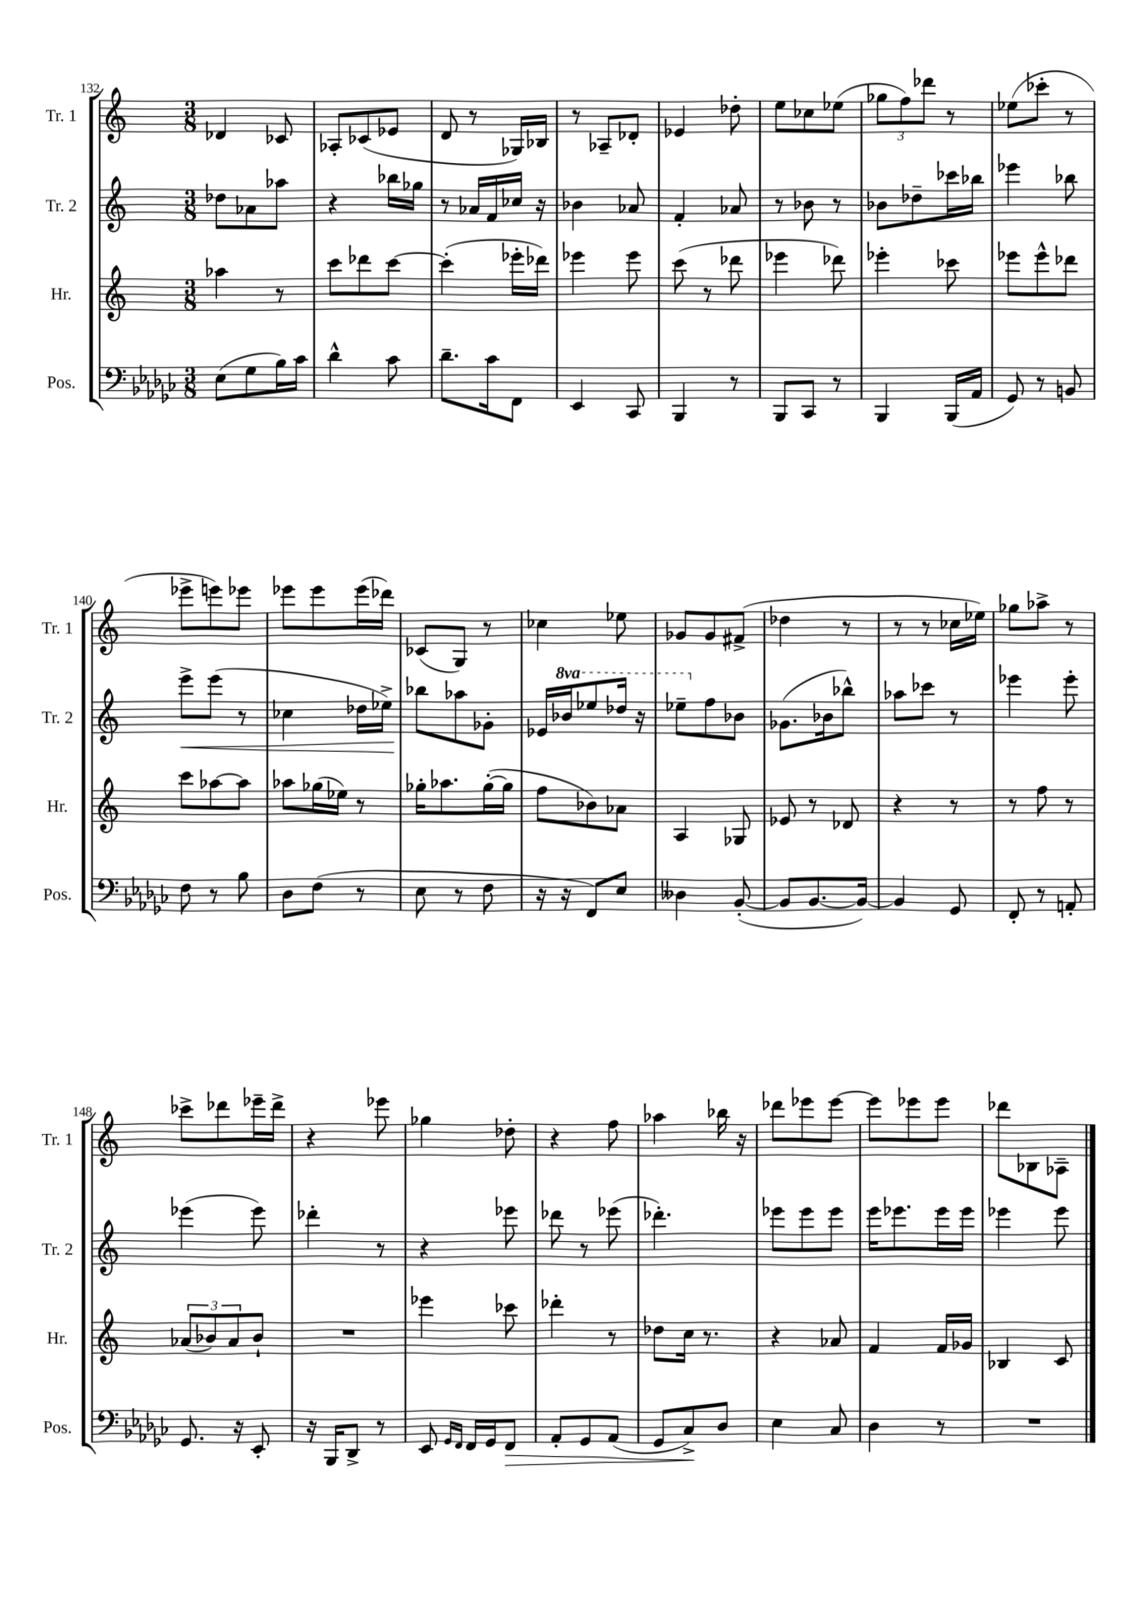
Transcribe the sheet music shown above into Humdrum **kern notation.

**kern	**kern	**kern	**kern
*staff4	*staff3	*staff2	*staff1
*clefF4	*clefG2	*clefG2	*clefG2
*k[b-e-a-d-g-c-]	*k[]	*k[]	*k[]
*M3/8	*M3/8	*M3/8	*M3/8
(8E-	4aa-	8dd-	4d-
8G-	.	8a-	.
16B-)	8r	8aa-	8c-
16c-	.	.	.
=	=	=	=
4d-^^	8ccc	4r	8A-'
.	8ddd-	.	(8c-
8c-	[8ccc	16bb-	8e-
.	.	16gg-	.
=	=	=	=
8.d-~	(4ccc']	8r	8d
.	.	16a-	8r
16c-	.	16f	.
8FF	16eee-'	16cc-	16G-)
.	16ddd-)	16r	16B-
=	=	=	=
4EE-	4eee-	4b-	8r
.	.	.	8A-~
8CC-	8eee-	8a-	8d-'
=	=	=	=
4BBB-	(8ccc	4f'	4e-
.	8r	.	.
8r	8ddd-	8a-	8dd-'
=	=	=	=
8BBB-	4eee-	8r	8ee
8CC-	.	8b-	8cc-
8r	8ddd-)	8r	(8ee-
=	=	=	=
4BBB-	4eee-'	8b-	12gg-
.	.	.	12ff)
.	.	8dd-~	.
.	.	.	12ddd-
(16BBB-	8ccc-	16ccc-	8r
16AA-	.	16bb-	.
=	=	=	=
8GG-)	8eee-	4eee-	(8ee-
8r	8eee-^^	.	8ccc-'
8BB	8ddd-	8bb-	8r
=	=	=	=
8F	8ccc	8eee^	8eee-^
8r	[8aa-	(8eee	8eee)
8B-	8aa-]	8r	8eee-
=	=	=	=
8D-	8aa-	4cc-	8eee-
(8F	(16gg-	.	8eee-
.	16ee-)	.	.
8r	8r	16dd-	(16eee-
.	.	16ee-^)	16ddd-)
=	=	=	=
8E-	16gg-'	8bb-	(8c-
.	8.aa-	.	.
8r	.	8aa-	8G)
8F	([16gg-'	8g-'	8r
.	16gg-]	.	.
=	=	=	=
16r	8ff	16e-	4cc-
16r	.	16bb-	.
8FF)	8b-)	8eee-	.
8E-	8a-	16ddd-	8ee-
.	.	16r	.
=	=	=	=
4D--	4A	8eee-~	8g-
.	.	8ff	8g-
([8BB-'	8G-	8b-	(8f#^
=	=	=	=
8BB-]	8e-	(8.g-	4dd-
[8.BB-	8r	.	.
.	.	16b-	.
.	8d-	8bb-^^)	8r
16BB-_)	.	.	.
=	=	=	=
4BB-]	4r	8aa-	8r
.	.	8ccc-	8r
8GG-	8r	8r	16cc-
.	.	.	16ee-)
=	=	=	=
8FF'	8r	4eee-	8gg-
8r	8ff	.	8aa-^
8AA'	8r	8eee-'	8r
=	=	=	=
8.GG-	(12a-	(4eee-	8ccc-^
.	12b-)	.	.
.	.	.	8ddd-
.	12a-	.	.
16r	.	.	.
8EE-'	8b-`	8eee-)	16eee-~
.	.	.	16ddd-^
=	=	=	=
16r	4.r	4ddd-'	4r
16BBB-	.	.	.
8DD-^	.	.	.
8r	.	8r	8eee-
=	=	=	=
8EE-	4eee-	4r	4gg-
16qqGG-	.	.	.
16qqFF	.	.	.
16FF	.	.	.
16GG-	.	.	.
8FF	8ccc-	8eee-	8dd-'
=	=	=	=
8AA-'	4ddd-'	8ddd-	4r
8GG-	.	8r	.
(8AA-	8r	(8eee-	8ff
=	=	=	=
8GG-	8dd-	4.ddd-')	4aa-
8C-^)	16cc	.	.
.	8.r	.	.
8D-	.	.	16bb-
.	.	.	16r
=	=	=	=
4E-	4r	8eee-	8ddd-
.	.	8eee-	8eee-
8C-	8a-	8eee-	[8eee-
=	=	=	=
4D-	4f	16eee	8eee-]
.	.	8.eee-	.
.	.	.	8eee-
8r	16f	16eee-	8eee-
.	16g-	16eee-	.
=	=	=	=
4.r	4B-	4eee-	8ddd-
.	.	.	8B-
.	8c	8eee-	8A-~
==	==	==	==
*-	*-	*-	*-
